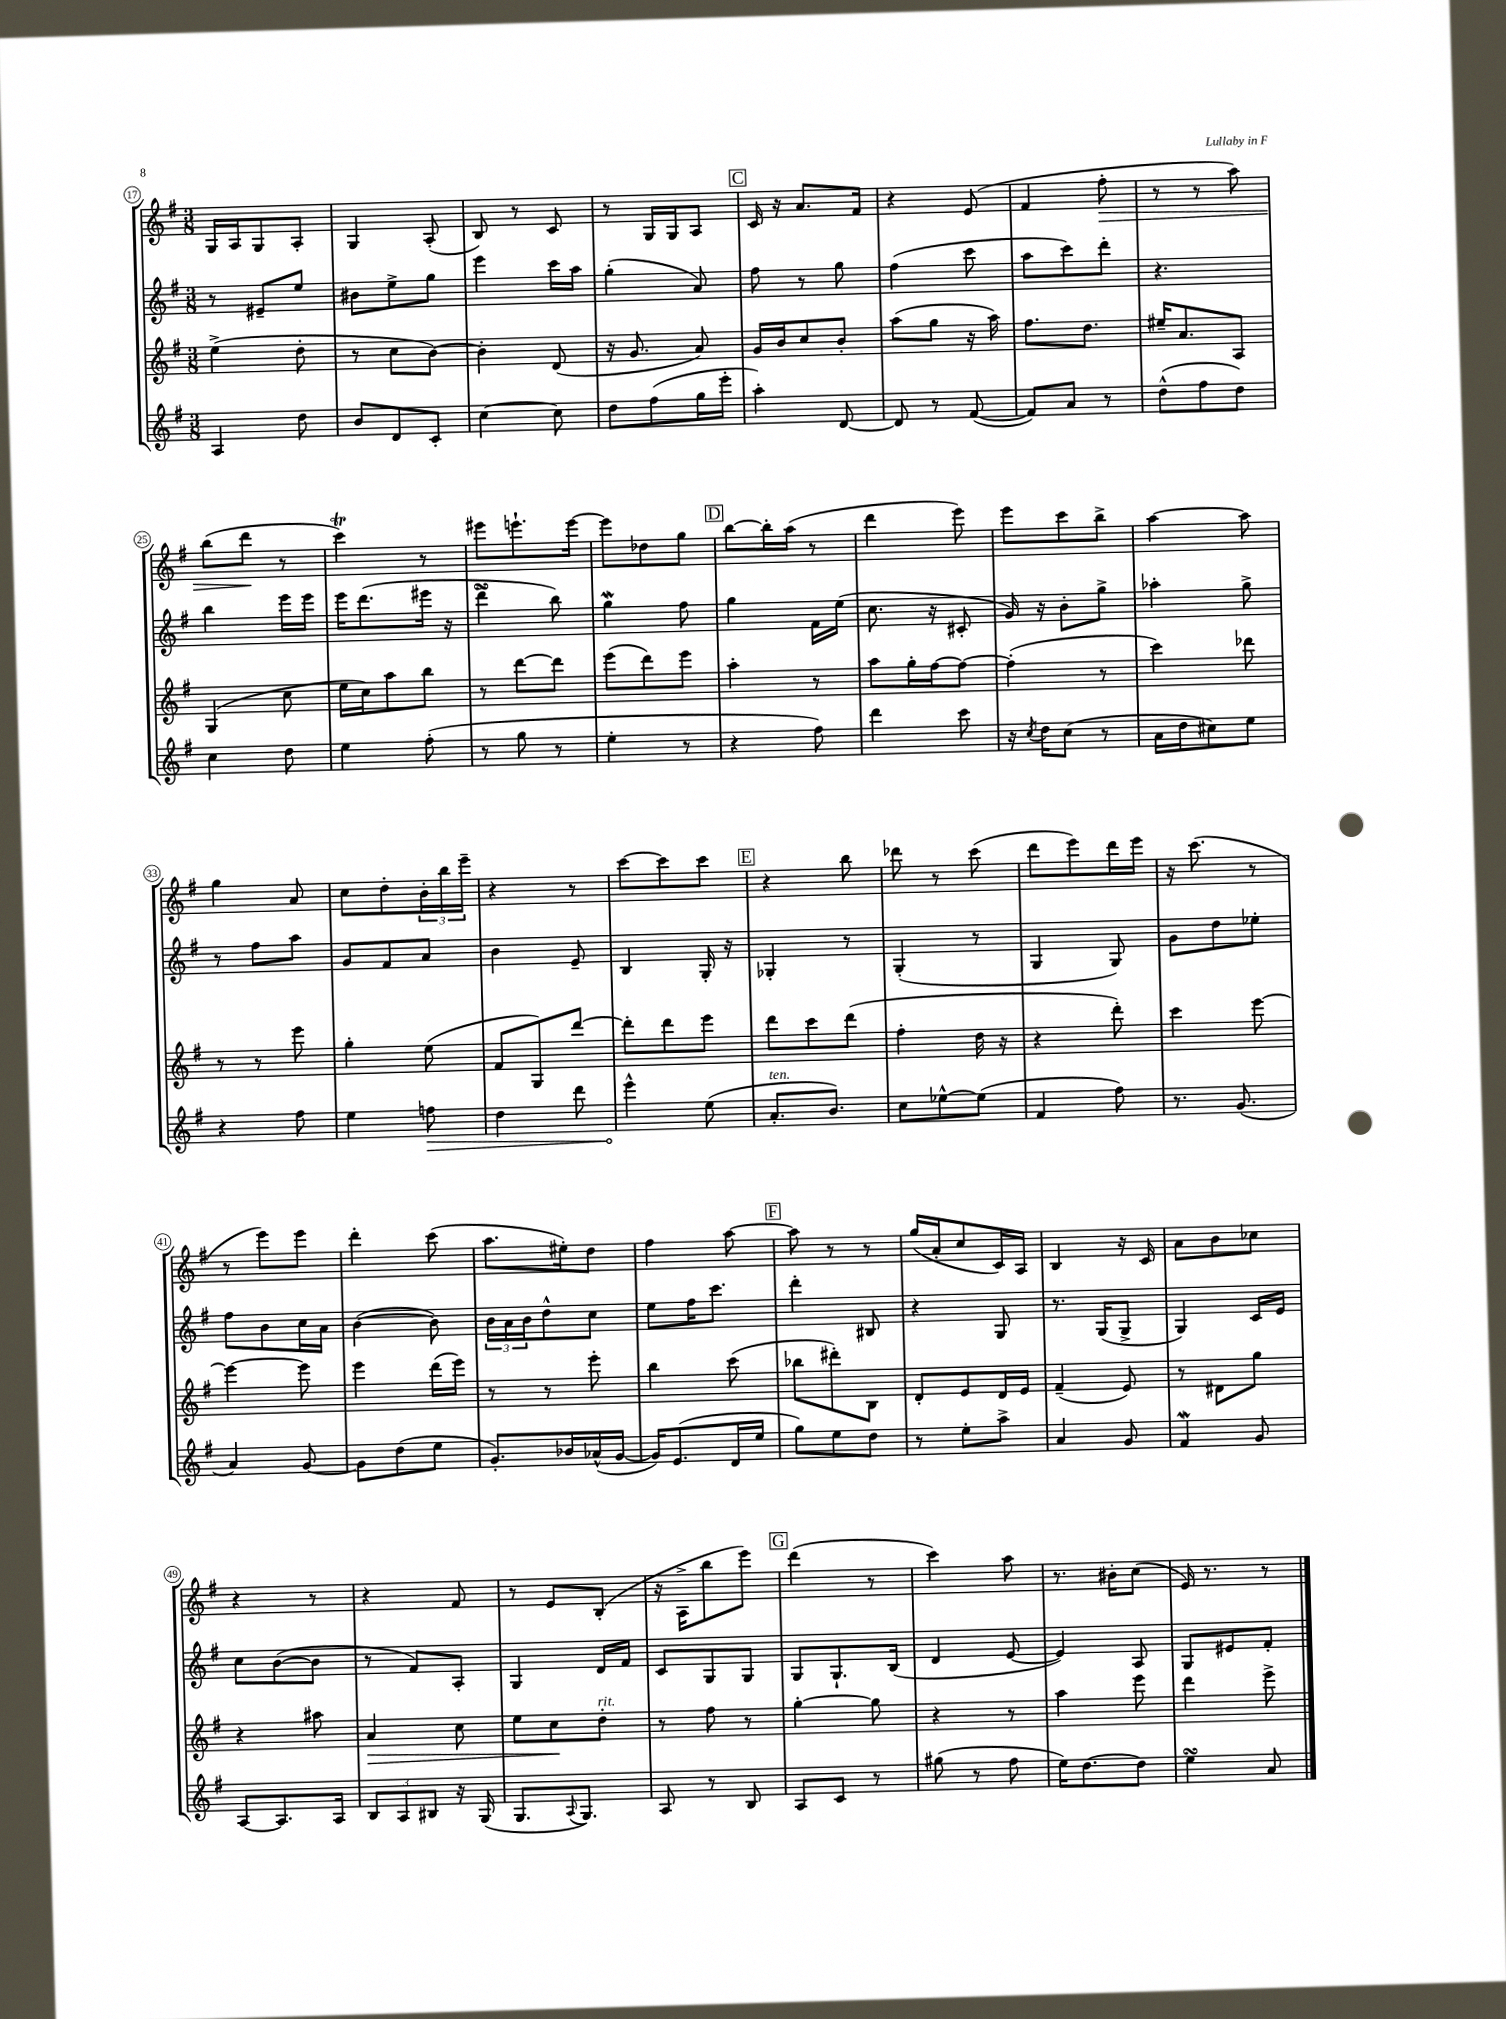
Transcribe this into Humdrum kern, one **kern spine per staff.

**kern	**kern	**kern	**kern
*staff4	*staff3	*staff2	*staff1
*clefG2	*clefG2	*clefG2	*clefG2
*k[f#]	*k[f#]	*k[f#]	*k[f#]
*M3/8	*M3/8	*M3/8	*M3/8
4A	(4ee^	8r	16G
.	.	.	16A
.	.	8e#~	8G
8dd	8dd'	8ee	8A'
=	=	=	=
8b	8r	8b#	4G
8d	8cc	8ee^	.
8c'	[8b)	8gg	(8A'
=	=	=	=
[4cc	4b']	4eee	8B)
.	.	.	8r
8cc]	(8d	16ccc	8c
.	.	16aa	.
=	=	=	=
8dd	16r	(4gg'	8r
.	8.g	.	.
(8ff#	.	.	16G
.	.	.	16G
16gg	8a)	8a)	8A
16eee'	.	.	.
=	=	=	=
4aa')	16g	8ff#	16c
.	16b	.	16r
.	8cc	8r	8.a
[8d	8b'	8gg	.
.	.	.	16f#
=	=	=	=
8d]	(8aa	(4ff#	4r
8r	8gg	.	.
([8f#	16r	8ccc	(8e
.	16aa)	.	.
=	=	=	=
8f#])	8.ff#	8aa	4f#
8a	.	8ccc)	.
.	8.dd	.	.
8r	.	8ddd'	8ff#'
=	=	=	=
(8dd^^	16ee#~	4.r	8r
.	8.a	.	.
8ff#	.	.	8r
8dd)	8A	.	8aa)
=	=	=	=
4cc	(4G	4bb	(8bb
.	.	.	8ddd
8dd	8cc	16eee	8r
.	.	16eee	.
=	=	=	=
4ee	16ee	16eee	4ccc)
.	16cc)	(8.ddd	.
.	8aa	.	.
(8ff#'	8bb	16eee#	8r
.	.	16r	.
=	=	=	=
8r	8r	4ddd^	8eee#
8gg	[8ddd	.	8.eee`
8r	8ddd]	8bb)	.
.	.	.	[16eee
=	=	=	=
4ee'	(8eee	4gg	8eee]
.	8ddd)	.	8dd-
8r	8eee	8ff#	8gg
=	=	=	=
4r	4aa'	4gg	[8bb
.	.	.	16bb']
.	.	.	(16aa
8ff#)	8r	16f#	8r
.	.	(16ee	.
=	=	=	=
4ddd	8aa	8.cc	4ddd
.	16gg'	.	.
.	[16ff#	16r	.
8ccc	8ff#_	8c#'	8eee)
=	=	=	=
16r	(4ff#']	16g)	8eee
8qcc	.	.	.
16dd	.	16r	.
(8cc	.	8b'	8ccc
8r	8r	8gg^	8bb^
=	=	=	=
16a	4ccc)	4aa-'	[4aa
16dd	.	.	.
8cc#)	.	.	.
8ee	8ddd-	8gg^	8aa]
=	=	=	=
4r	8r	8r	4gg
.	8r	8ff#	.
8ff#	8eee	8aa	8a
=	=	=	=
4ee	4gg'	8g	8cc
.	.	8f#	8dd'
8ff	(8ee	8a	24b'
.	.	.	24bb
.	.	.	24eee~
=	=	=	=
4dd	8f#	4b	4r
.	8G)	.	.
8ddd	[8ddd	8e~	8r
=	=	=	=
4eee^^	8ddd']	4B	[8ccc
.	8ddd	.	8ccc]
(8ee	8eee	16G'	8ccc
.	.	16r	.
=	=	=	=
8.a'	8ddd	4G-'	4r
.	8ccc	.	.
8.b)	.	.	.
.	(8ddd	8r	8bb
=	=	=	=
8cc	4ff#'	(4G'	8ddd-
[8ee-^^	.	.	8r
(8ee-]	16dd	8r	(8ccc
.	16r	.	.
=	=	=	=
4f#	4r	4G	8ddd
.	.	.	8eee)
8ff#)	8ddd')	8G)	16ddd
.	.	.	16eee
=	=	=	=
8.r	4ccc	8g	16r
.	.	.	(8.ccc
.	.	8dd	.
(8.g	.	.	.
.	[8eee	8ee-'	8r
=	=	=	=
4a)	4eee_	8ff#	8r
.	.	8b	8eee)
[8g	8eee]	16cc	8eee
.	.	16a	.
=	=	=	=
8g]	4eee	([4b	4ddd'
(8dd	.	.	.
8ee	(16ddd	8b])	(8ccc
.	16eee)	.	.
=	=	=	=
8.g')	8r	24b	8.aa
.	.	24a	.
.	.	24b	.
.	8r	8dd^^	.
16b-	.	.	16ee#')
(16a-^^	8eee'	8cc	8dd
[16g	.	.	.
=	=	=	=
16g])	4bb	8ee	4ff#
(8.e	.	.	.
.	.	16ff#	.
.	.	8.ccc	.
16d	(8ccc	.	[8aa
16ee	.	.	.
=	=	=	=
8gg)	8bb-	4ddd'	8aa]
8ee	8ddd#')	.	8r
8dd	8B	8B#	8r
=	=	=	=
8r	8d'	4r	(16gg
.	.	.	16a'
8ee'	8e	.	8cc
8aa^	16d	8G	16c)
.	16e	.	16A
=	=	=	=
4a	(4f#~	8.r	4B
.	.	(16G	.
8g	8e)	8G^	16r
.	.	.	16c
=	=	=	=
4f#	8r	4G)	8a
.	8d#	.	8b
8g	8gg	16c	8cc-
.	.	16e	.
=	=	=	=
[8A	4r	8cc	4r
8.A]	.	([8b	.
.	8aa#	8b]	8r
16A	.	.	.
=	=	=	=
12B	4a	8r	4r
12A	.	.	.
.	.	8f#)	.
12B#	.	.	.
16r	8cc	8A'	8f#
(16G	.	.	.
=	=	=	=
8.G	8ee	4G	8r
.	8cc	.	8e
8qqA	.	.	.
8.G)	.	.	.
.	8dd'	16d	(8B'
.	.	16f#	.
=	=	=	=
8A	8r	8c	16r
.	.	.	16A^
8r	8ff#	8G	8bb
8B	8r	8G	8eee)
=	=	=	=
8A	[4gg'	8G	(4ddd
8c	.	8.G`	.
8r	8gg]	.	8r
.	.	(16B	.
=	=	=	=
(8gg#	4r	4d	4ccc)
8r	.	.	.
8ff#	8r	[8e	8aa
=	=	=	=
16ee)	4aa	4e])	8.r
[8.dd	.	.	.
.	.	.	16b#'
8dd]	8eee	8A	(8cc
=	=	=	=
4ee	4ddd	8G	16e)
.	.	.	8.r
.	.	8e#	.
8a	8eee^	8f#'	8r
==	==	==	==
*-	*-	*-	*-
